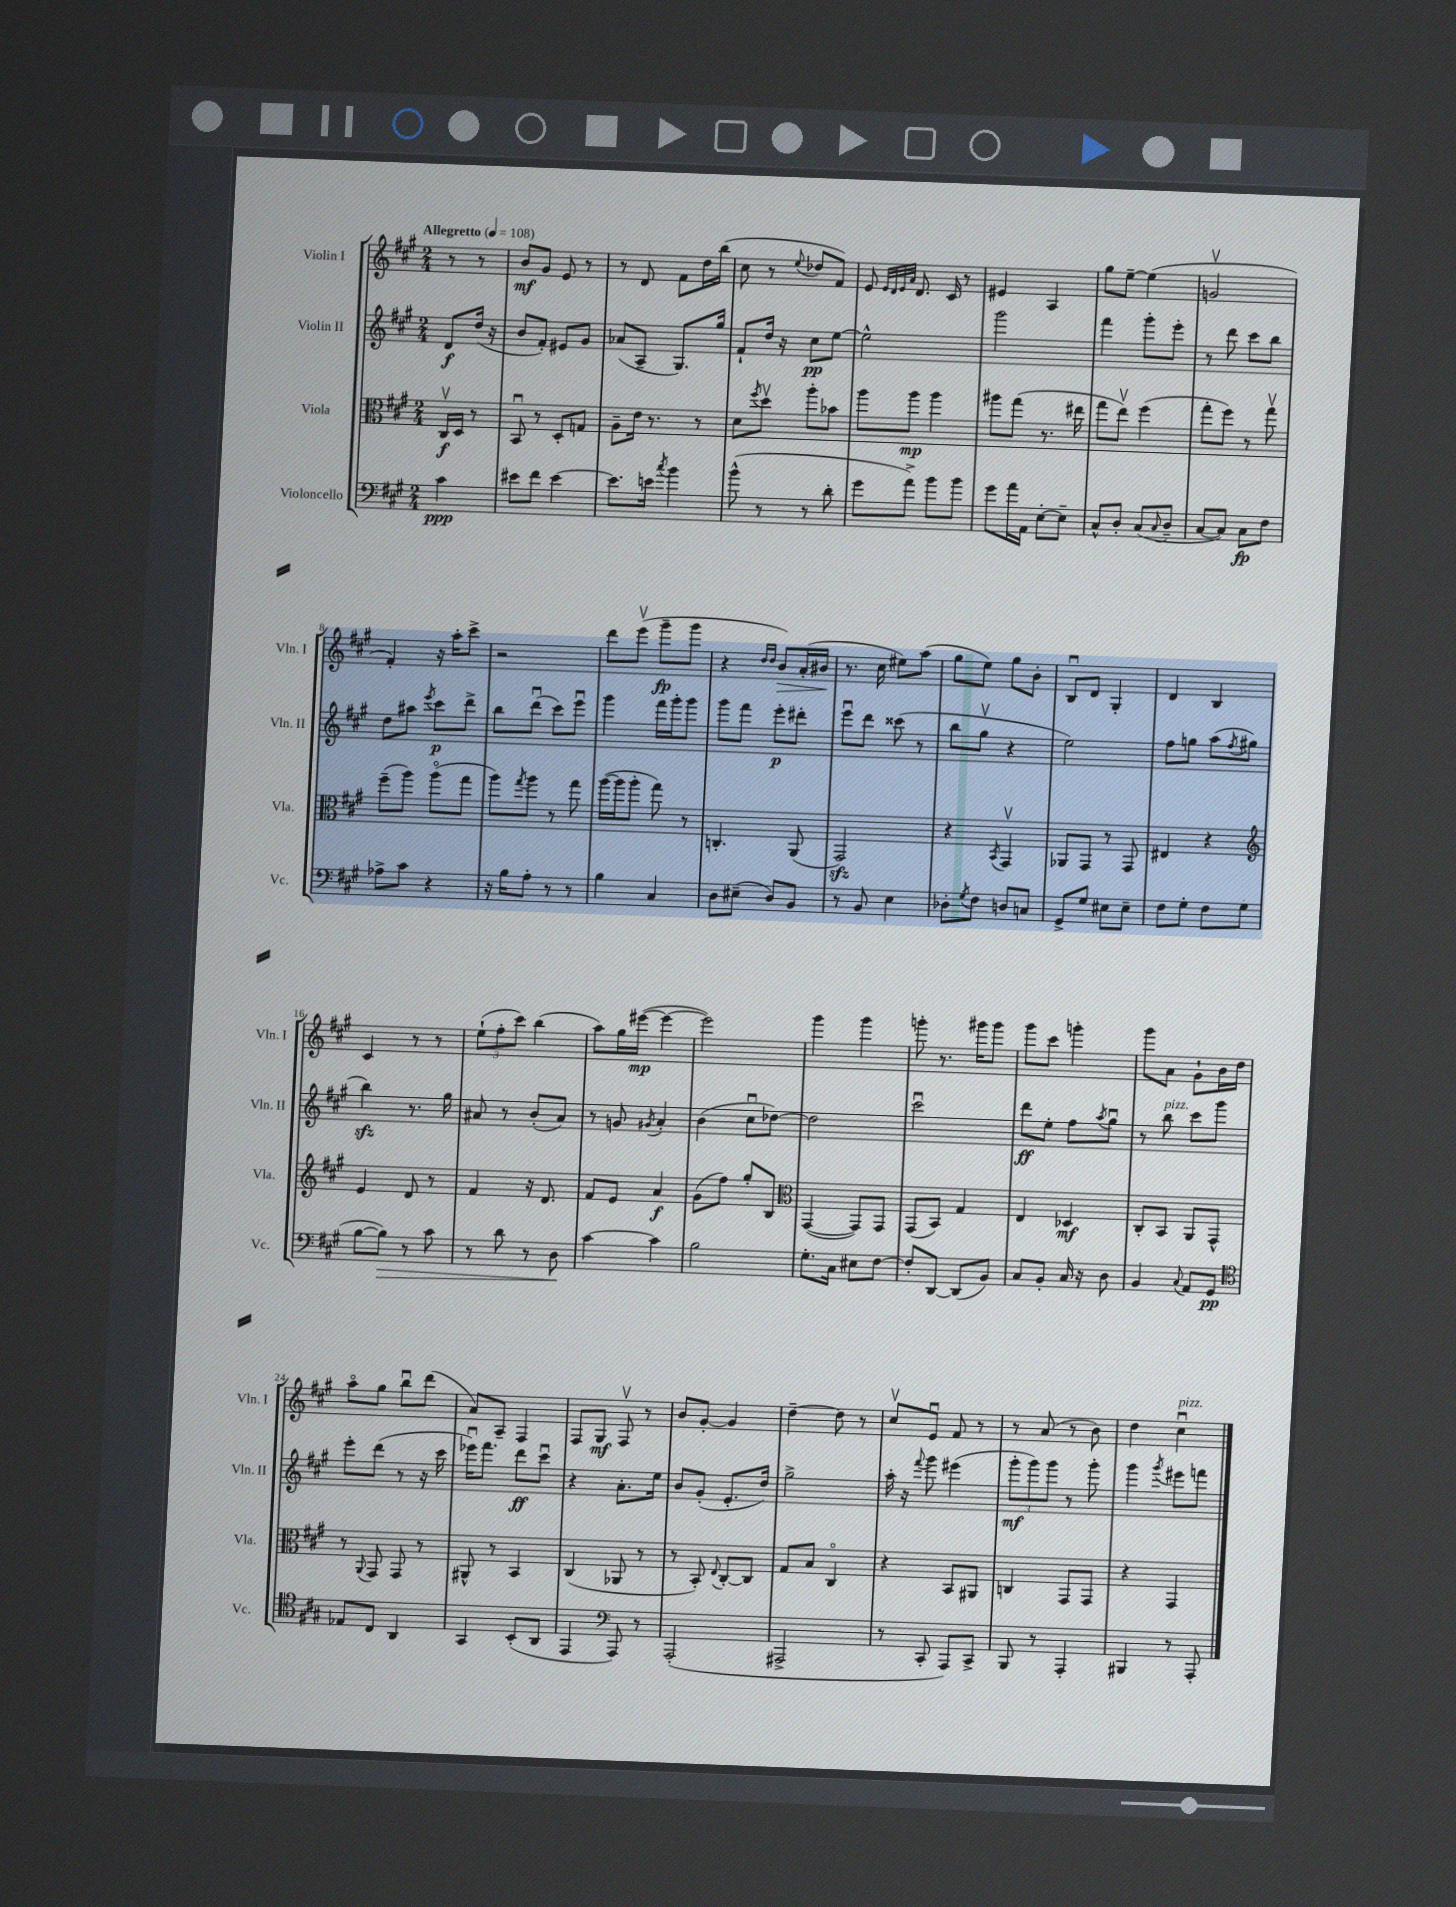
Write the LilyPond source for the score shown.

<<
\new StaffGroup <<
\new Staff = "s0" \with { instrumentName = "Violin I" shortInstrumentName = "Vln. I" } {
    \clef treble \key a \major \numericTimeSignature \time 2/4 \partial 4 \tempo "Allegretto" 4 = 108
    r8 r8 |
    b'8\mf gis'8 e'8 r8 |
    r8 d'8 fis'8 d''16 b''16( |
    cis''8 r8 \appoggiatura { e''8 } des''8 fis'8) |
    e'8 \grace { e'32 d'32 e'32 a'32 } d'8. cis'16 r8 |
    eis'4 a4 |
    gis''8 e''8~-- e''4( |
    g'2\upbow |
    fis'4-.) r16 a''16-. cis'''8-> |
    r2 |
    d'''8 e'''8\upbow( gis'''8--\fp gis'''8 |
    r4 \grace { d''16 d''16 } b'8\>) a'16-.( bis'16\! |
    r8. cis''16 eis''8) a''8( |
    gis''8 e''8) gis''8 b'8-. |
    b8\downbow d'8 gis4-. |
    d'4 b4 |
    cis'4 r8 r8 |
    \tuplet 3/2 { e''8-!( fis''8-. cis'''8) } b''4( |
    a''8) gis''16 eis'''16~\mp( eis'''4~ |
    eis'''2) |
    gis'''4 gis'''4 |
    g'''8-. r8. gis'''16 gis'''8 |
    gis'''8 cis'''8 g'''4-. |
    gis'''8 a'8 gis'8-! b'16 d''16 |
    a''8\flageolet gis''8 b''8\downbow d'''8( |
    a'8) a8-- fis4 |
    fis8 gis8\mf fis8\upbow r8 |
    b'8 gis'8~-. gis'4 |
    d''4~-- d''8 r8 |
    cis''8\upbow e'8\downbow fis'8 r8 |
    r8 a'8( r8 b'8) |
    d''4 cis''4\downbow^\markup { \italic "pizz." } \bar "|." |
}
\new Staff = "s1" \with { instrumentName = "Violin II" shortInstrumentName = "Vln. II" } {
    \clef treble \key a \major \numericTimeSignature \time 2/4 \partial 4
    d'8\f d''16( r16 |
    b'8 fis'8-.) eis'8 gis'8 |
    aes'8( a8-- gis8.) gis''16 |
    fis'8-! d''16 r16 cis''8\pp e''8~ |
    e''2-^ |
    gis'''2 |
    fis'''4 gis'''8-. e'''8-. |
    r8 d'''8 cis'''8 b''8 |
    d''8 ais''8 \acciaccatura { e'''8 } cis'''8\p d'''8-> |
    b''8 d'''8\downbow( cis'''8) e'''8\downbow |
    gis'''4 fis'''16 gis'''16-. gis'''8 |
    gis'''8 fis'''8 e'''8-.\p dis'''8-. |
    e'''8\downbow d'''8 cisis'''8( r8 |
    b''8 gis''8\upbow r4 |
    e''2) |
    fis''8 g''8 a''8( \acciaccatura { fis''8 } gis''8 |
    b''4\sfz) r8. gis''16 |
    ais'8 r8 b'8-.( ais'8) |
    r8 g'8 \acciaccatura { gis'8 } a'4-. |
    b'4( cis''8\downbow des''8~) |
    des''2 |
    cis'''2\downbow |
    d'''8\ff e''8-. fis''8 \acciaccatura { a''8 } gis''8\downbow |
    r8 b''8^\markup { \italic "pizz." } cis'''8 gis'''8 |
    e'''8-. d'''8( r8 r16 cis'''16 |
    ees'''16\downbow) fis'''8. d'''8\ff cis'''8\downbow |
    r4 a'8.-. e''16 |
    b'8 gis'8-.( e'8.-. d''16) |
    gis''2-> |
    a''16-. r16 \appoggiatura { fis'''8 } gis'''8 eis'''4( |
    \tuplet 3/2 { gis'''8-.\mf gis'''8) gis'''8 } r8 gis'''8-. |
    gis'''4 \acciaccatura { gis'''8 } eis'''8 f'''8 \bar "|." |
}
\new Staff = "s2" \with { instrumentName = "Viola" shortInstrumentName = "Vla." } {
    \clef alto \key a \major \numericTimeSignature \time 2/4 \partial 4
    cis16\upbow\f d16 r8 |
    b,8\downbow r8 d8-. g8 |
    a8-- e'16 r8. r8 |
    d'8 \acciaccatura { fis''8 } d''8\upbow a''8-. bes'8 |
    a''8 a''8\mp a''4 |
    ais''8 gis''8( r8. eis''16 |
    gis''8 e''8\upbow) fis''4( |
    gis''8-. fis''8) r8 gis''8\upbow |
    fis''8--( a''8) a''8\flageolet( gis''8 |
    a''8) \acciaccatura { gis''8 } a''8 r8 gis''8 |
    a''16~( a''16 a''8-. gis''8) r8 |
    c4.-. a,8( |
    gis,2\sfz) |
    r4 \acciaccatura { b,8 } gis,4\upbow |
    aes,8 gis,8 r8 gis,8 |
    eis4 r4 |
    \clef treble e'4 d'8 r8 |
    fis'4 r16 d'8. |
    fis'8 e'8 a'4\f |
    gis'8( fis''8) gis''8-. b8 |
    \clef alto gis,4~( gis,8) gis,8 |
    gis,8( b,8) gis4 |
    e4 des4\mf |
    cis8-. b,8 a,8 gis,8-^ |
    r8 \appoggiatura { a,8 } gis,8 gis,8 r8 |
    ais,8-^ r8 b,4 |
    cis4( aes,8 r8 |
    r8 b,8-.) \appoggiatura { e8 } cis8~-. cis8 |
    gis8 b8 cis4\flageolet |
    r4 b,8 ais,8 |
    c4 gis,8 gis,8 |
    r4 gis,4 \bar "|." |
}
\new Staff = "s3" \with { instrumentName = "Violoncello" shortInstrumentName = "Vc." } {
    \clef bass \key a \major \numericTimeSignature \time 2/4 \partial 4
    cis'4\ppp |
    eis'8 fis'8 eis'4~ |
    eis'8. e'16 \acciaccatura { cis''8 } b'4 |
    b'8-^( r8 r8 d'8-. |
    gis'8 a'8->) b'8 b'8 |
    gis'8 a'16 a,16 e8~-. e8-- |
    cis8-^ d8-. cis8( \appoggiatura { cis8 } d8-- |
    cis8~ cis8) cis8\fp fis8 |
    aes8-> cis'8 r4 |
    r16 b16 a8-. r8 r8 |
    b4 cis4 |
    d8 eis8--( d8) b,8 |
    r8 b,8 e4 |
    des8-. \acciaccatura { gis8 } fis8 d8 c8 |
    gis,8-> gis8 eis8 eis8-- |
    fis8 gis8-. fis8 gis8( |
    b8~ b8\>) r8 cis'8 |
    r8 d'8 r8 d8\! |
    cis'4~ cis'4 |
    b2 |
    gis8.-. cis16 eis8 fis8~ |
    fis8-. d,8~ d,8( b,8) |
    cis8 b,8-. cis16 r16 d8 |
    b,4 \appoggiatura { cis8 } a,8 gis,8\pp |
    \clef tenor ees8 cis8 a,4 |
    gis,4 b,8-.( a,8 |
    e,4 \clef bass a,,8) r8 |
    a,,2-.( |
    ais,,2-> |
    r8 cis,8-. a,,8) cis,8-> |
    b,,8 r8 a,,4-. |
    bis,,4 r8 a,,8-. \bar "|." |
}
>>
>>
